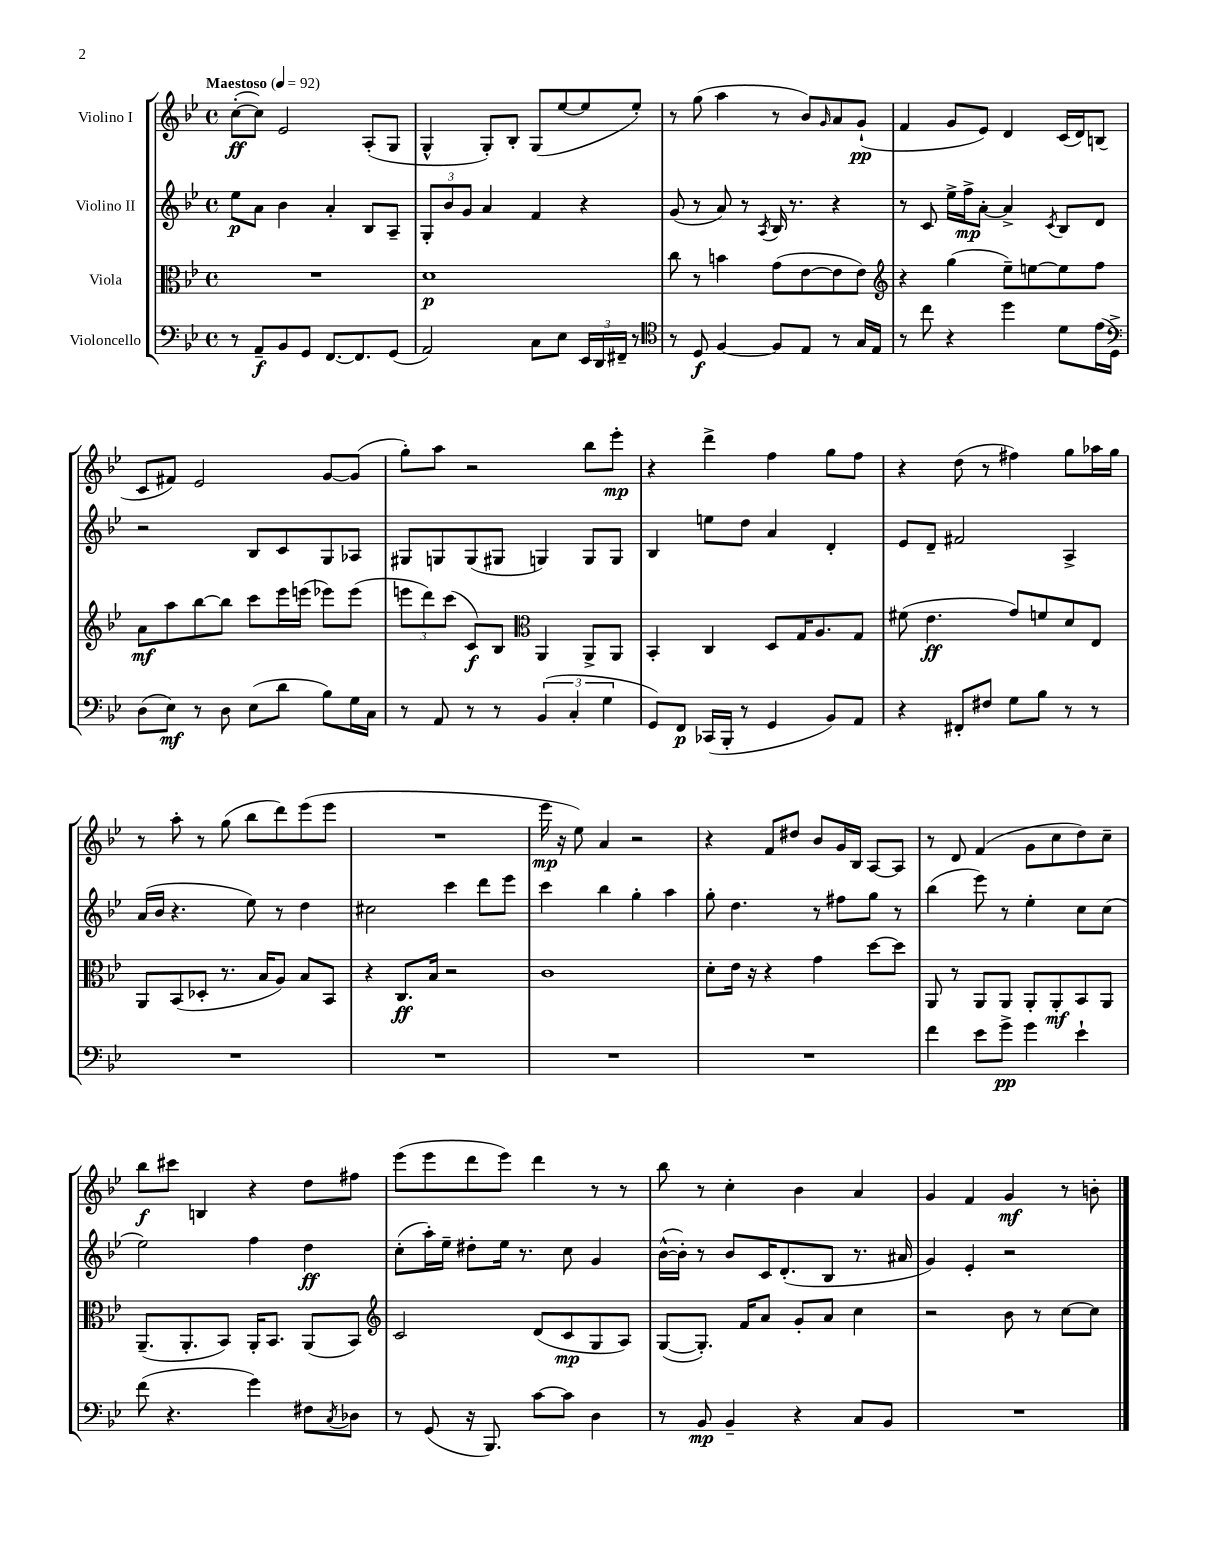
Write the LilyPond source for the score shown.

<<
\new StaffGroup <<
\new Staff = "s0" \with { instrumentName = "Violino I" } {
    \clef treble \key bes \major \defaultTimeSignature \time 4/4 \tempo "Maestoso" 4 = 92
    c''8~-.\ff( c''8) ees'2 a8-.( g8 |
    g4-^ g8-.) bes8-. g8( ees''8~ ees''8 ees''8-.) |
    r8 g''8( a''4 r8 bes'8) \grace { g'16 } a'8 g'8-!\pp( |
    f'4 g'8 ees'8) d'4 c'16( d'16) b8( |
    c'8 fis'8) ees'2 g'8~ g'8( |
    g''8-.) a''8 r2 bes''8 ees'''8-.\mp |
    r4 d'''4-> f''4 g''8 f''8 |
    r4 d''8( r8 fis''4) g''8 aes''16 g''16 |
    r8 a''8-. r8 g''8( bes''8 d'''8) ees'''8( ees'''8 |
    R1 |
    ees'''16\mp r16 ees''8) a'4 r2 |
    r4 f'8 dis''8 bes'8 g'16 bes16 a8~ a8 |
    r8 d'8 f'4( g'8 c''8 d''8) c''8-- |
    bes''8\f cis'''8 b4 r4 d''8 fis''8 |
    ees'''8( ees'''8 d'''8 ees'''8) d'''4 r8 r8 |
    bes''8 r8 c''4-. bes'4 a'4 |
    g'4 f'4 g'4\mf r8 b'8-. \bar "|." |
}
\new Staff = "s1" \with { instrumentName = "Violino II" } {
    \clef treble \key bes \major \defaultTimeSignature \time 4/4
    ees''8\p a'8 bes'4 a'4-. bes8 a8-- |
    \tuplet 3/2 { g8-. bes'8 g'8 } a'4 f'4 r4 |
    g'8( r8 a'8) r8 \acciaccatura { a8 } bes16 r8. r4 |
    r8 c'8 ees''16-> f''16->\mp a'8~-. a'4-> \acciaccatura { c'8 } bes8 d'8 |
    r2 bes8 c'8 g8 aes8 |
    gis8 g8 g8( gis8 g4) g8 g8 |
    bes4 e''8 d''8 a'4 d'4-. |
    ees'8 d'8-- fis'2 a4-> |
    a'16( bes'16 r4. ees''8) r8 d''4 |
    cis''2 c'''4 d'''8 ees'''8 |
    c'''4 bes''4 g''4-. a''4 |
    g''8-. d''4. r8 fis''8 g''8 r8 |
    bes''4( ees'''8) r8 ees''4-. c''8 c''8( |
    ees''2) f''4 d''4\ff |
    c''8-.( a''16-.) ees''16-- dis''8-. ees''16 r8. c''8 g'4 |
    bes'16~-^( bes'16-.) r8 bes'8 c'16 d'8.-.( bes8 r8. ais'16 |
    g'4) ees'4-. r2 \bar "|." |
}
\new Staff = "s2" \with { instrumentName = "Viola" } {
    \clef alto \key bes \major \defaultTimeSignature \time 4/4
    R1 |
    d'1\p |
    c''8 r8 b'4 g'8( ees'8~ ees'8 ees'8) |
    \clef treble r4 g''4( ees''8--) e''8~ e''8 f''8 |
    a'8\mf a''8 bes''8~ bes''8 c'''8 ees'''16 e'''16( ees'''8) ees'''8( |
    \tuplet 3/2 { e'''8 d'''8) c'''8( } c'8\f) bes8 \clef alto a,4 a,8-> a,8 |
    bes,4-. c4 d8 g16 a8. g8 |
    fis'8( ees'4.\ff g'8) f'8 d'8 ees8 |
    a,8 bes,8( des8-. r8. bes16 a8) bes8 bes,8 |
    r4 c8.\ff bes16 r2 |
    c'1 |
    d'8-. ees'16 r16 r4 g'4 d''8~ d''8 |
    a,8 r8 a,8 a,8 a,8-. a,8-.\mf bes,8 a,8 |
    a,8.--( a,8.-. bes,8) a,16-. bes,8. a,8( bes,8) |
    \clef treble c'2 d'8( c'8\mp g8 a8) |
    g8~( g8.-.) f'16 a'8 g'8-. a'8 c''4 |
    r2 bes'8 r8 c''8~ c''8 \bar "|." |
}
\new Staff = "s3" \with { instrumentName = "Violoncello" } {
    \clef bass \key bes \major \defaultTimeSignature \time 4/4
    r8 a,8--\f bes,8 g,8 f,8.~ f,8. g,8( |
    a,2) c8 ees8 \tuplet 3/2 { ees,16 d,16 fis,16-- } r8 |
    \clef tenor r8 d8\f f4~ f8 ees8 r8 g16 ees16 |
    r8 c''8 r4 d''4 d'8 ees'16( d16->) |
    \clef bass d8( ees8\mf) r8 d8 ees8( d'8 bes8) g16 c16 |
    r8 a,8 r8 r8 \tuplet 3/2 { bes,4( c4-. g4 } |
    g,8) f,8\p ces,16( bes,,16-. r8 g,4 bes,8) a,8 |
    r4 fis,8-. fis8 g8 bes8 r8 r8 |
    R1 |
    R1 |
    R1 |
    R1 |
    f'4 ees'8 g'8->\pp g'4 ees'4-! |
    f'8( r4. g'4) fis8 \acciaccatura { c8 } des8 |
    r8 g,8( r16 bes,,8.) c'8~ c'8 d4 |
    r8 bes,8\mp bes,4-- r4 c8 bes,8 |
    R1 \bar "|." |
}
>>
>>
\layout { \context { \Score \remove "Bar_number_engraver" } }
